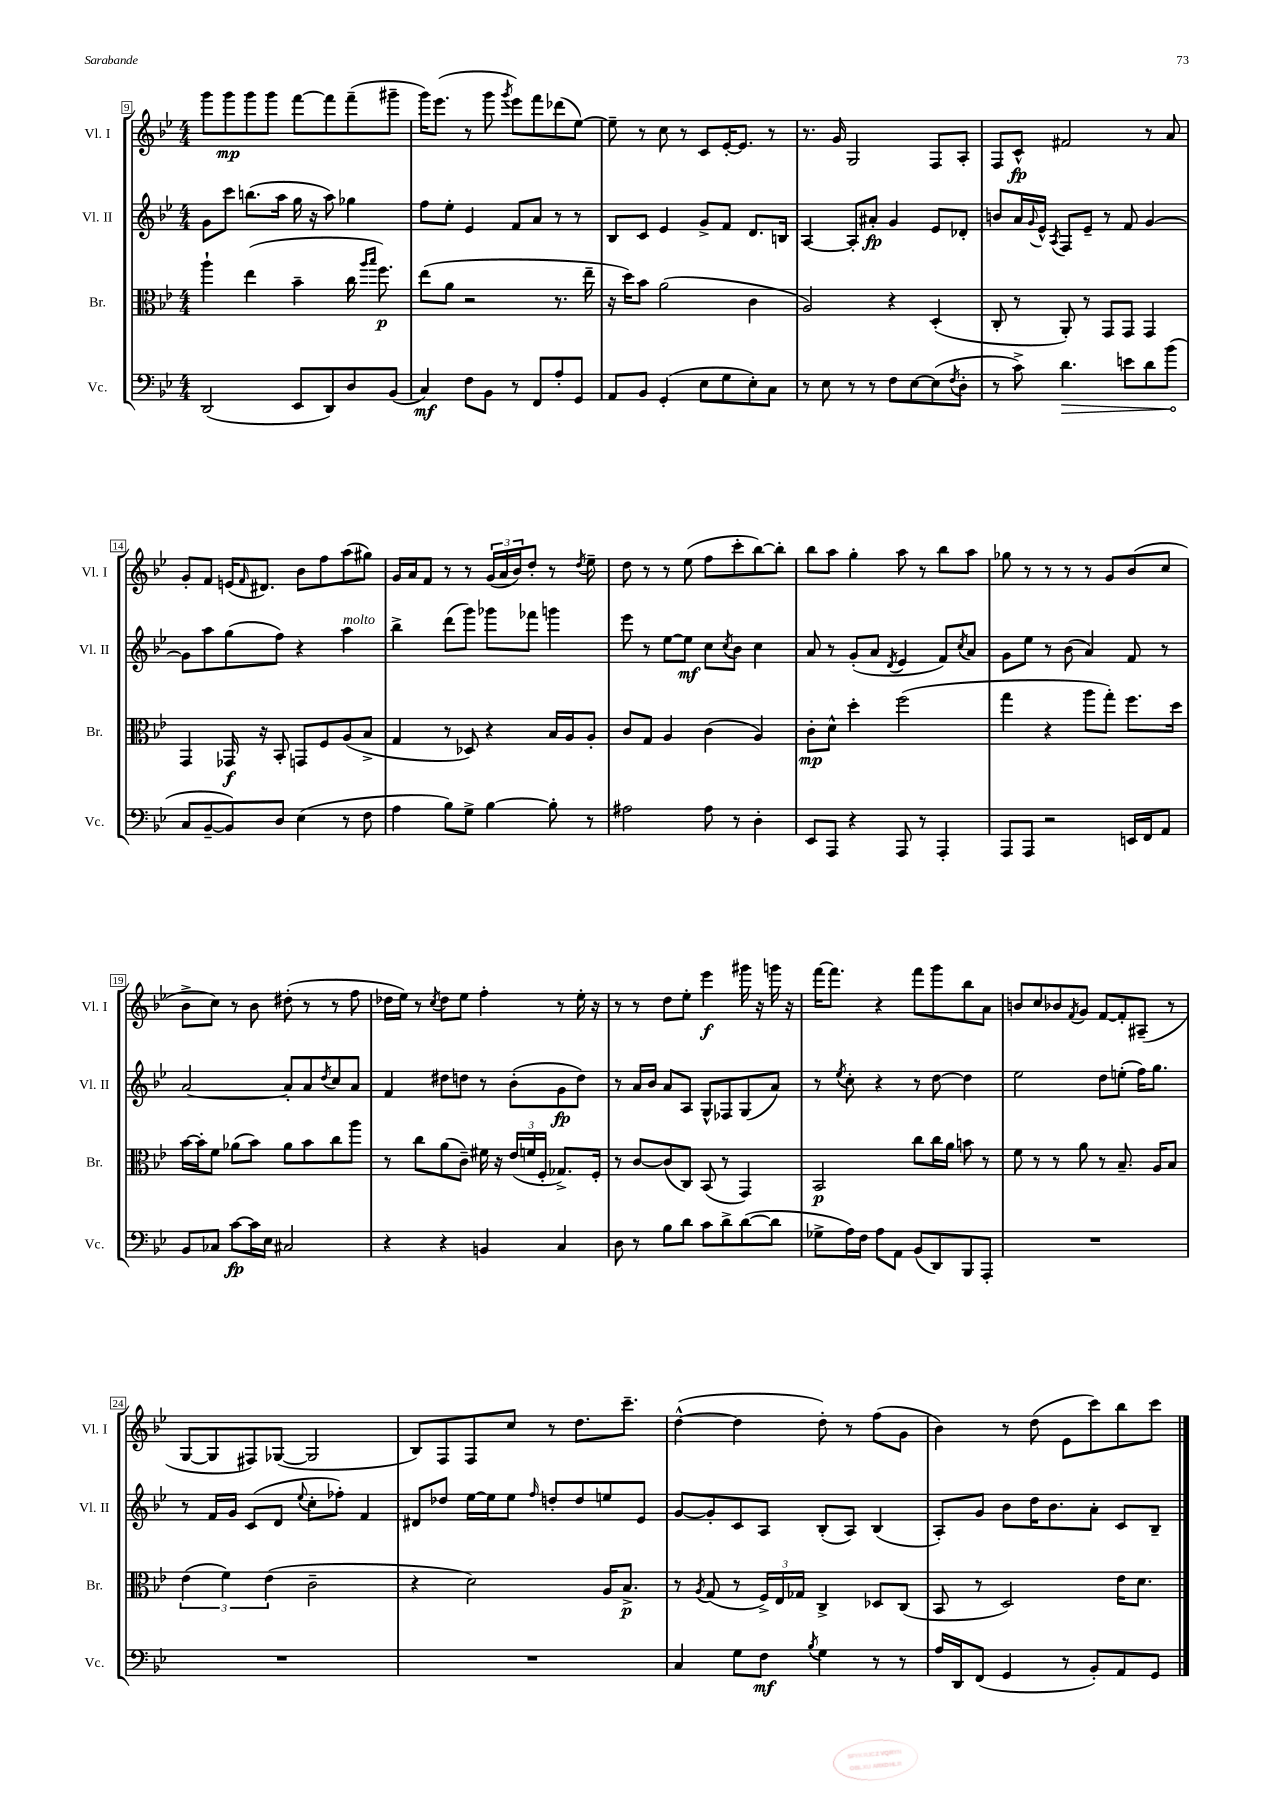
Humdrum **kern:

**kern	**dynam	**kern	**dynam	**kern	**dynam	**kern	**dynam
*part4	*part4	*part3	*part3	*part2	*part2	*part1	*part1
*staff4	*staff4	*staff3	*staff3	*staff2	*staff2	*staff1	*staff1
*I"Vc.	*	*I"Br.	*	*I"Vl. II	*	*I"Vl. I	*
*I'Vc.	*	*I'Br.	*	*I'Vl. II	*	*I'Vl. I	*
*clefF4	*	*clefC3	*	*clefG2	*	*clefG2	*
*k[b-e-]	*	*k[b-e-]	*	*k[b-e-]	*	*k[b-e-]	*
*M4/4	*	*M4/4	*	*M4/4	*	*M4/4	*
=9	=9	=9	=9	=9	=9	=9	=9
(2DD/	.	4aa`\	.	8g\L	.	8ggg\L	.
.	.	.	.	8ccc\J	.	8ggg\	mp
.	.	(4ee-\	.	(8.bbn\L	.	8ggg\	.
.	.	.	.	.	.	8ggg\J	.
.	.	.	.	16aa\Jk	.	.	.
8EE-/L	.	4b-~\	.	16gg\	.	[8fff\L	.
.	.	.	.	16r	.	.	.
8DD/)	.	.	.	8aa\)	.	8fff\]	.
8D/	.	16cc\	.	4gg-X\	.	(8fff~\	.
.	.	16qqaa/LL	.	.	.	.	.
.	.	16qqbb-/JJ	.	.	.	.	.
.	.	8.ff\)	p	.	.	.	.
(8BB-/J	.	.	.	.	.	8ggg#X~\J	.
=10	=10	=10	=10	=10	=10	=10	=10
4C/)	mf	(8ee-\L	.	8ff\L	.	16ggg\KL)	.
.	.	.	.	.	.	(8.eee-\J	.
.	.	8a\J	.	8ee-'\J	.	.	.
8F\L	.	2r	.	4e-/	.	8r	.
8BB-\J	.	.	.	.	.	8ggg\	.
.	.	.	.	.	.	8qggg/	.
8r	.	.	.	8f/L	.	8eee-\L)	.
8FF/L	.	.	.	8a/J	.	8fff\	.
8A'/	.	8.r	.	8r	.	(8ddd-X\	.
8GG/J	.	.	.	8r	.	[8ee-\J)	.
.	.	16ee-~\	.	.	.	.	.
=11	=11	=11	=11	=11	=11	=11	=11
8AA/L	.	16r	.	8B-/L	.	8ee-~\]	.
.	.	16dd\KL)	.	.	.	.	.
8BB-/J	.	8b-\J	.	8c/J	.	8r	.
(4GG'/	.	(2a\	.	4e-/	.	8cc\	.
.	.	.	.	.	.	8r	.
8E-\L	.	.	.	8g^/L	.	8c/L	.
8G\	.	.	.	8f/J	.	[16e-'/K	.
.	.	.	.	.	.	8.e-/J]	.
8E-'\)	.	4c\	.	8.d/L	.	.	.
8C\J	.	.	.	.	.	8r	.
.	.	.	.	16Bn/Jk	.	.	.
=12	=12	=12	=12	=12	=12	=12	=12
8r	.	2A/)	.	[4A/	.	8.r	.
8E-\	.	.	.	.	.	.	.
.	.	.	.	.	.	16g/	.
8r	.	.	.	8A'/L]	.	2G/	.
8r	.	.	.	8a#X'/J	fp	.	.
8F\L	.	4r	.	4g/	.	.	.
[8E-\	.	.	.	.	.	.	.
(8E-\]	.	(4D'/	.	8e-/L	.	8F/L	.
8qF/	.	.	.	.	.	.	.
8D'\J	.	.	.	8d-X'/J	.	8A'/J	.
=13	=13	=13	=13	=13	=13	=13	=13
8r	.	8C'/	.	8bn/L	.	8F/L	.
8c^\)	.	8r	.	16a/L	.	8c^^/J	fp
.	.	.	.	8qqg/	.	.	.
.	.	.	.	16e-^^/JJ	.	.	.
.	.	.	.	8qA/	.	.	.
!	!LO:HP:b	!	!	!	!	!	!
4.d\	>	8AA'/)	.	8F/L	.	2f#X/	.
.	.	8r	.	8e-~/J	.	.	.
.	.	8GG/L	.	8r	.	.	.
8en\L	.	8GG/J	.	8f/	.	.	.
8d\	.	4GG/	.	[4g/	.	8r	.
(8b-\J	.	.	.	.	.	8a/	.
.	]	.	.	.	.	.	.
!!LO:LB:g=z
=14	=14	=14	=14	=14	=14	=14	=14
8C/L	.	4GG/	.	8g\L]	.	8g'/L	.
[8BB-~/	.	.	.	8aa\	.	8f/J	.
8BB-/])	.	16GG-X/	f	(8gg\	.	(16en/KL	.
.	.	.	.	.	.	16qqf/	.
.	.	16r	.	.	.	8.d#X/J)	.
8D/J	.	8BB-'/	.	8ff\J)	.	.	.
(4E-\	.	8GGn/L	.	4r	.	8b-\L	.
.	.	8F/	.	.	.	8ff\	.
!	!	!	!	!LO:TX:a:i:t=molto	!	!	!
8r	.	(8A/	.	4aa\	.	(8aa\	.
8F\	.	8B-^/J	.	.	.	8gg#X\J)	.
=15	=15	=15	=15	=15	=15	=15	=15
4A\	.	4G/	.	4bb-^\	.	16g/LL	.
.	.	.	.	.	.	16a/J	.
.	.	.	.	.	.	8f/J	.
8B-\L)	.	8r	.	(8ddd\L	.	8r	.
8G^\J	.	8D-X/)	.	8ggg\J)	.	8r	.
[4B-\	.	4r	.	8ggg-X\L	.	(24g/LL	.
.	.	.	.	.	.	24a/	.
.	.	.	.	.	.	24b-/J)	.
.	.	.	.	8fff-X\J	.	8dd'/J	.
8B-'\]	.	16B-/LL	.	4gggn\	.	8r	.
.	.	16A/J	.	.	.	.	.
.	.	.	.	.	.	8qdd/	.
8r	.	8A'/J	.	.	.	8ee-~\	.
=16	=16	=16	=16	=16	=16	=16	=16
2A#X\	.	8c/L	.	8eee-\	.	8dd\	.
.	.	8G/J	.	8r	.	8r	.
.	.	4A/	.	[8ee-\L	.	8r	.
.	.	.	.	8ee-\J]	mf	(8ee-\	.
8A#\	.	(4c\	.	8cc\L	.	8ff\L	.
.	.	.	.	8qcc/	.	.	.
8r	.	.	.	8b-\J	.	8ccc'\	.
4D'\	.	4A/)	.	4cc\	.	[8bb-\)	.
.	.	.	.	.	.	8bb-'\J]	.
=17	=17	=17	=17	=17	=17	=17	=17
8EE-/L	.	8c'\L	mp	8a/	.	8bb-\L	.
8AAA/J	.	8d^^\J	.	8r	.	8aa\J	.
4r	.	4dd'\	.	(8g'/L	.	4gg'\	.
.	.	.	.	8a/J	.	.	.
.	.	.	.	8qd/	.	.	.
8AAA/	.	(2ff\	.	4e-/	.	8aa\	.
8r	.	.	.	.	.	8r	.
4AAA'/	.	.	.	8f/L)	.	8bb-\L	.
.	.	.	.	8qcc/	.	.	.
.	.	.	.	8a/J	.	8aa\J	.
=18	=18	=18	=18	=18	=18	=18	=18
8AAA/L	.	4gg\	.	8g\L	.	8gg-X\	.
8AAA/J	.	.	.	8ee-\J	.	8r	.
2r	.	4r	.	8r	.	8r	.
.	.	.	.	(8b-\	.	8r	.
.	.	8aa\L	.	4a/)	.	8r	.
.	.	8gg'\J)	.	.	.	8g/L	.
16EEn/LL	.	8.ff\L	.	8f/	.	(8b-/	.
16FF/J	.	.	.	.	.	.	.
8AA/J	.	.	.	8r	.	8cc/J	.
.	.	16dd\Jk	.	.	.	.	.
!!LO:LB:g=z
=19	=19	=19	=19	=19	=19	=19	=19
8BB-/L	.	[16b-\LL	.	[2a/	.	8b-^\L	.
.	.	16b-'\J]	.	.	.	.	.
8C-X/J	.	8f\J	.	.	.	8cc\J)	.
[8c\L	fp	(8a-X\L	.	.	.	8r	.
16c\L]	.	8b-\J)	.	.	.	8b-\	.
16E-\JJ	.	.	.	.	.	.	.
2C#X/	.	8a-\L	.	8a'/L]	.	(8dd#X'\	.
.	.	8b-\	.	8a/	.	8r	.
.	.	.	.	8qdd/	.	.	.
.	.	8cc\	.	8cc/	.	8r	.
.	.	8aa\J	.	8a/J	.	8ff\	.
=20	=20	=20	=20	=20	=20	=20	=20
4r	.	8r	.	4f/	.	16dd-X\LL	.
.	.	.	.	.	.	16ee-\JJ)	.
.	.	8cc\L	.	.	.	8r	.
.	.	.	.	.	.	8qcc/	.
4r	.	(8a\	.	8dd#X\L	.	8dd-\L	.
.	.	8c~\J)	.	8ddn\J	.	8ee-\J	.
4BBn/	.	16f#X\	.	8r	.	4ff'\	.
.	.	16r	.	.	.	.	.
.	.	(24e-/LL	.	(8b-'\L	.	.	.
.	.	24fn/	.	.	.	.	.
.	.	24F'/JJ	.	.	.	.	.
4C/	.	8.G-X^/L)	.	8g\	fp	8r	.
.	.	.	.	8dd\J)	.	16ee-'\	.
.	.	16F'/Jk	.	.	.	16r	.
=21	=21	=21	=21	=21	=21	=21	=21
8D\	.	8r	.	8r	.	8r	.
8r	.	[8c/L	.	16a/LL	.	8r	.
.	.	.	.	16b-/JJ	.	.	.
8B-\L	.	(8c/]	.	8a/L	.	8dd\L	.
8d\J	.	8C/J)	.	8A/J	.	8ee-'\J	.
8c\L	.	(8BB-/	.	8G^^/L	.	4eee-\	f
8d^\	.	8r	.	8F-X/	.	.	.
([8d\	.	4GG/)	.	(8G/	.	16ggg#X\	.
.	.	.	.	.	.	16r	.
8d\J]	.	.	.	8a/J)	.	16gggn\	.
.	.	.	.	.	.	16r	.
=22	=22	=22	=22	=22	=22	=22	=22
8G-X^\L	.	2BB-/	p	8r	.	[16fff\KL	.
.	.	.	.	.	.	8.fff\J]	.
.	.	.	.	8qee-/	.	.	.
16A\L)	.	.	.	8cc'\	.	.	.
16F\JJ	.	.	.	.	.	.	.
8A\L	.	.	.	4r	.	4r	.
8AA\J	.	.	.	.	.	.	.
(8BB-/L	.	8cc\L	.	8r	.	8fff\L	.
8DD/)	.	16cc\L	.	[8dd\	.	8ggg\	.
.	.	16a\JJ	.	.	.	.	.
8BBB-/	.	8bn\	.	4dd\]	.	8bb-\	.
8AAA'/J	.	8r	.	.	.	8a\J	.
=23	=23	=23	=23	=23	=23	=23	=23
1r	.	8f\	.	2ee-\	.	8bn/L	.
.	.	8r	.	.	.	8cc/	.
.	.	8r	.	.	.	8b-X/	.
.	.	.	.	.	.	8qf/	.
.	.	8a\	.	.	.	8g/J	.
.	.	8r	.	8dd\L	.	[8f/L	.
.	.	8.B-~/	.	(8een'\J	.	8f'/]	.
.	.	.	.	16ff\KL)	.	(8A#X~/J	.
.	.	16A/KL	.	8.gg\J	.	.	.
.	.	8B-/J	.	.	.	8r	.
!!LO:LB:g=z
=24	=24	=24	=24	=24	=24	=24	=24
1r	.	(6e-\	.	8r	.	[8G/L	.
.	.	.	.	16f/LL	.	8G/]	.
.	.	6f\)	.	.	.	.	.
.	.	.	.	16g/JJ	.	.	.
.	.	.	.	(8c/L	.	8F#X/)	.
.	.	(6e-\	.	.	.	.	.
.	.	.	.	8d/J	.	([8G-X/J	.
.	.	.	.	8qqee-/	.	.	.
.	.	2c~\	.	8cc'\L	.	2G-/]	.
.	.	.	.	8ff-X'\J)	.	.	.
.	.	.	.	4f/	.	.	.
=25	=25	=25	=25	=25	=25	=25	=25
1r	.	4r	.	8d#X/L	.	8B-/L)	.
.	.	.	.	8dd-X/J	.	8F/	.
.	.	2d\)	.	[16ee-\LL	.	8F/	.
.	.	.	.	16ee-\J]	.	.	.
.	.	.	.	8ee-\J	.	8cc/J	.
.	.	.	.	16qqff/	.	.	.
.	.	.	.	8ddn'/L	.	8r	.
.	.	.	.	8dd/	.	8.dd\L	.
.	.	16A/KL	.	8een/	.	.	.
.	.	8.B-^/J	p	.	.	8.ccc~\J	.
.	.	.	.	8e-/J	.	.	.
=26	=26	=26	=26	=26	=26	=26	=26
4C/	.	8r	.	[8g/L	.	([4dd^^\	.
.	.	8qA/	.	.	.	.	.
.	.	(8G/	.	8g'/]	.	.	.
8G\L	.	8r	.	8c/	.	4dd\]	.
8F\J	mf	24F^/LL)	.	8A/J	.	.	.
.	.	24E-/	.	.	.	.	.
.	.	24G-X/JJ	.	.	.	.	.
8qB-/	.	.	.	.	.	.	.
4G\	.	4C^/	.	(8B-'/L	.	8dd'\)	.
.	.	.	.	8A/J)	.	8r	.
8r	.	8D-X/L	.	(4B-/	.	(8ff\L	.
8r	.	(8C/J	.	.	.	8g\J	.
=27	=27	=27	=27	=27	=27	=27	=27
16A/LL	.	8BB-/	.	8A'/L)	.	4b-\)	.
16DD/J	.	.	.	.	.	.	.
(8FF/J	.	8r	.	8g/J	.	.	.
4GG/	.	2D/)	.	8b-\L	.	8r	.
.	.	.	.	16dd\K	.	(8dd\	.
.	.	.	.	8.b-\	.	.	.
8r	.	.	.	.	.	8e-\L	.
8BB-'/L)	.	.	.	8a'\J	.	8ccc\)	.
8AA/	.	16e-\KL	.	8c/L	.	8bb-\	.
.	.	8.d\J	.	.	.	.	.
8GG/J	.	.	.	8B-~/J	.	8ccc\J	.
==	==	==	==	==	==	==	==
*-	*-	*-	*-	*-	*-	*-	*-
